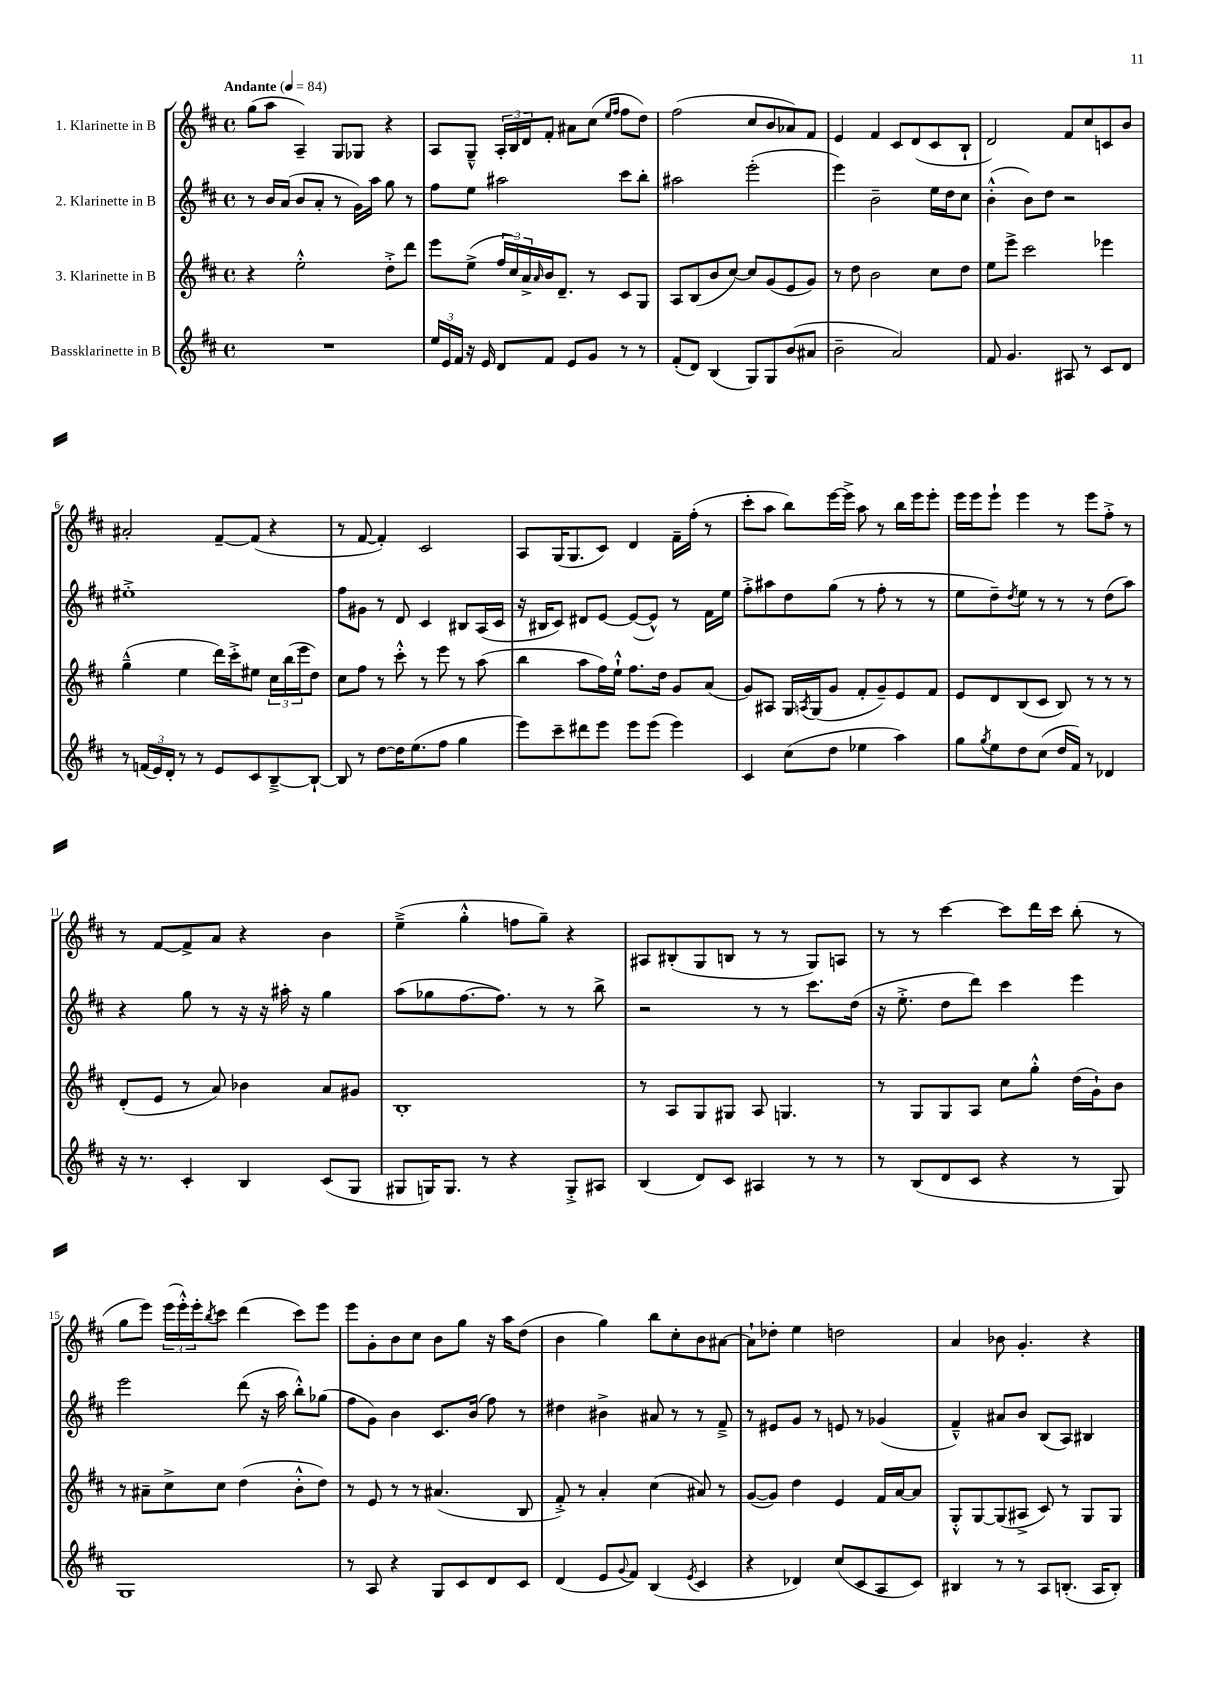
<<
\new StaffGroup <<
\new Staff = "s0" \with { instrumentName = "1. Klarinette in B" } {
    \clef treble \key d \major \defaultTimeSignature \time 4/4 \tempo "Andante" 4 = 84
    g''8( a''8 a4--) g8 ges8 r4 |
    a8 g8---^ \tuplet 3/2 { a16-. b16 d'16 } fis'8-. ais'8 cis''8( \grace { e''16 fis''16 } fis''8 d''8) |
    fis''2( cis''8 b'8 aes'8) fis'8 |
    e'4 fis'4 cis'8 d'8( cis'8 b8-! |
    d'2) fis'8 cis''8 c'8 b'8 |
    ais'2-. fis'8~-- fis'8( r4 |
    r8 fis'8~ fis'4-.) cis'2 |
    a8 g16( g8. cis'8) d'4 fis'16-- fis''16-.( r8 |
    cis'''8-. a''8 b''8) e'''16~ e'''16-> a''8 r8 b''16 e'''16 e'''8-. |
    e'''16 e'''16 e'''8-! e'''4 r8 e'''8 fis''8-.-> r8 |
    r8 fis'8~ fis'8-> a'8 r4 b'4 |
    e''4--->( g''4-.-^ f''8 g''8--) r4 |
    ais8 bis8-.( g8 b8 r8 r8 g8) a8 |
    r8 r8 cis'''4~ cis'''8 d'''16 cis'''16 b''8-.( r8 |
    g''8 e'''8) \tuplet 3/2 { e'''16( e'''16-.-^) e'''16-. } \acciaccatura { b''8 } cis'''8 d'''4( cis'''8) e'''8 |
    e'''8 g'8-. b'8 cis''8 b'8 g''8 r16 a''16 d''8( |
    b'4 g''4) b''8 cis''8-. b'8 ais'8~ |
    ais'8-! des''8-. e''4 d''2 |
    a'4 bes'8 g'4.-. r4 \bar "|." |
}
\new Staff = "s1" \with { instrumentName = "2. Klarinette in B" } {
    \clef treble \key d \major \defaultTimeSignature \time 4/4
    r8 b'16 a'16( b'8 a'8-. r8 g'16) a''16 g''8 r8 |
    fis''8 e''8 ais''2 cis'''8 b''8-. |
    ais''2 e'''2-.( |
    e'''4) b'2-- e''16 d''16 cis''8 |
    b'4-.-^( b'8) d''8 r2 |
    eis''1-.-> |
    fis''8 gis'8 r8 d'8 cis'4 bis8 a16( cis'16 |
    r16 bis16 cis'8) dis'8 e'8~ e'8~( e'8-^) r8 fis'16 e''16 |
    fis''8-.-> ais''8 d''8 g''8( r8 fis''8-. r8 r8 |
    e''8 d''8--) \acciaccatura { d''8 } e''8 r8 r8 r8 d''8( a''8) |
    r4 g''8 r8 r16 r16 ais''16-. r16 g''4 |
    a''8( ges''8 fis''8.~ fis''8.) r8 r8 b''8-> |
    r2 r8 r8 cis'''8. d''16( |
    r16 e''8.-.-> d''8 d'''8) cis'''4 e'''4 |
    e'''2 d'''8( r16 a''16 b''8-.-^) ges''8( |
    fis''8 g'8) b'4 cis'8. b'16( fis''8) r8 |
    dis''4 bis'4-> ais'8 r8 r8 fis'8---> |
    r8 eis'8 g'8 r8 e'8 r8 ges'4( |
    fis'4---^) ais'8 b'8 b8( a8) bis4 \bar "|." |
}
\new Staff = "s2" \with { instrumentName = "3. Klarinette in B" } {
    \clef treble \key d \major \defaultTimeSignature \time 4/4
    r4 e''2-.-^ d''8-.-> d'''8 |
    e'''8 e''8->( \tuplet 3/2 { fis''16 cis''16) a'16-> } \grace { a'16 } b'16 d'8.-- r8 cis'8 g8 |
    a8 b8( b'8 cis''8~) cis''8 g'8( e'8 g'8) |
    r8 d''8 b'2 cis''8 d''8 |
    e''8 e'''8-> cis'''2 ees'''4 |
    g''4---^( e''4 d'''16) cis'''16-.-> eis''8 \tuplet 3/2 { cis''16 b''16( e'''16 } d''8) |
    cis''8 fis''8 r8 cis'''8-.-^ r8 e'''8 r8 a''8( |
    b''4 a''8 fis''16) e''16-!-^ fis''8. d''16 g'8 a'8( |
    g'8) ais8 g16 \acciaccatura { a8 } g16( g'8 fis'8-. g'8--) e'8 fis'8 |
    e'8 d'8 b8( cis'8 b8) r8 r8 r8 |
    d'8-.( e'8 r8 a'8) bes'4 a'8 gis'8 |
    b1-. |
    r8 a8 g8 gis8 a8 g4. |
    r8 g8 g8 a8 cis''8 g''8-.-^ d''16( g'16-!) b'8 |
    r8 ais'8-- cis''8-> cis''8 d''4( b'8-.-^ d''8) |
    r8 e'8 r8 r8 ais'4.( b8 |
    fis'8-.->) r8 a'4-. cis''4( ais'8) r8 |
    g'8~( g'8) d''4 e'4 fis'16 a'16~ a'8 |
    g8-.-^ g8~ g8( ais8-> cis'8) r8 g8 g8 \bar "|." |
}
\new Staff = "s3" \with { instrumentName = "Bassklarinette in B" } {
    \clef treble \key d \major \defaultTimeSignature \time 4/4
    R1 |
    \tuplet 3/2 { e''16 e'16 fis'16 } r16 e'16 d'8 fis'8 e'8 g'8 r8 r8 |
    fis'8-.( d'8) b4( g8) g8 b'8( ais'8 |
    b'2-- a'2) |
    fis'8 g'4. ais8 r8 cis'8 d'8 |
    r8 \tuplet 3/2 { f'16( e'16) d'16-. } r8 r8 e'8 cis'8 b8~---> b8~-! |
    b8 r8 d''8~ d''16 e''8.( fis''8 g''4 |
    e'''8) cis'''8-- dis'''8 e'''8 e'''8 e'''8( e'''4) |
    cis'4 cis''8( d''8 ees''4 a''4) |
    g''8 \acciaccatura { g''8 } e''8 d''8 cis''8( d''16 fis'16) r8 des'4 |
    r16 r8. cis'4-. b4 cis'8( g8 |
    gis8 g16) g8. r8 r4 g8-.-> ais8 |
    b4( d'8) cis'8 ais4 r8 r8 |
    r8 b8( d'8 cis'8 r4 r8 g8) |
    g1 |
    r8 a8 r4 g8 cis'8 d'8 cis'8 |
    d'4( e'8 \appoggiatura { g'8 } fis'8) b4( \acciaccatura { e'8 } cis'4 |
    r4 des'4) cis''8( cis'8 a8 cis'8) |
    bis4 r8 r8 a8 b8.-.( a16 b8-.) \bar "|." |
}
>>
>>
